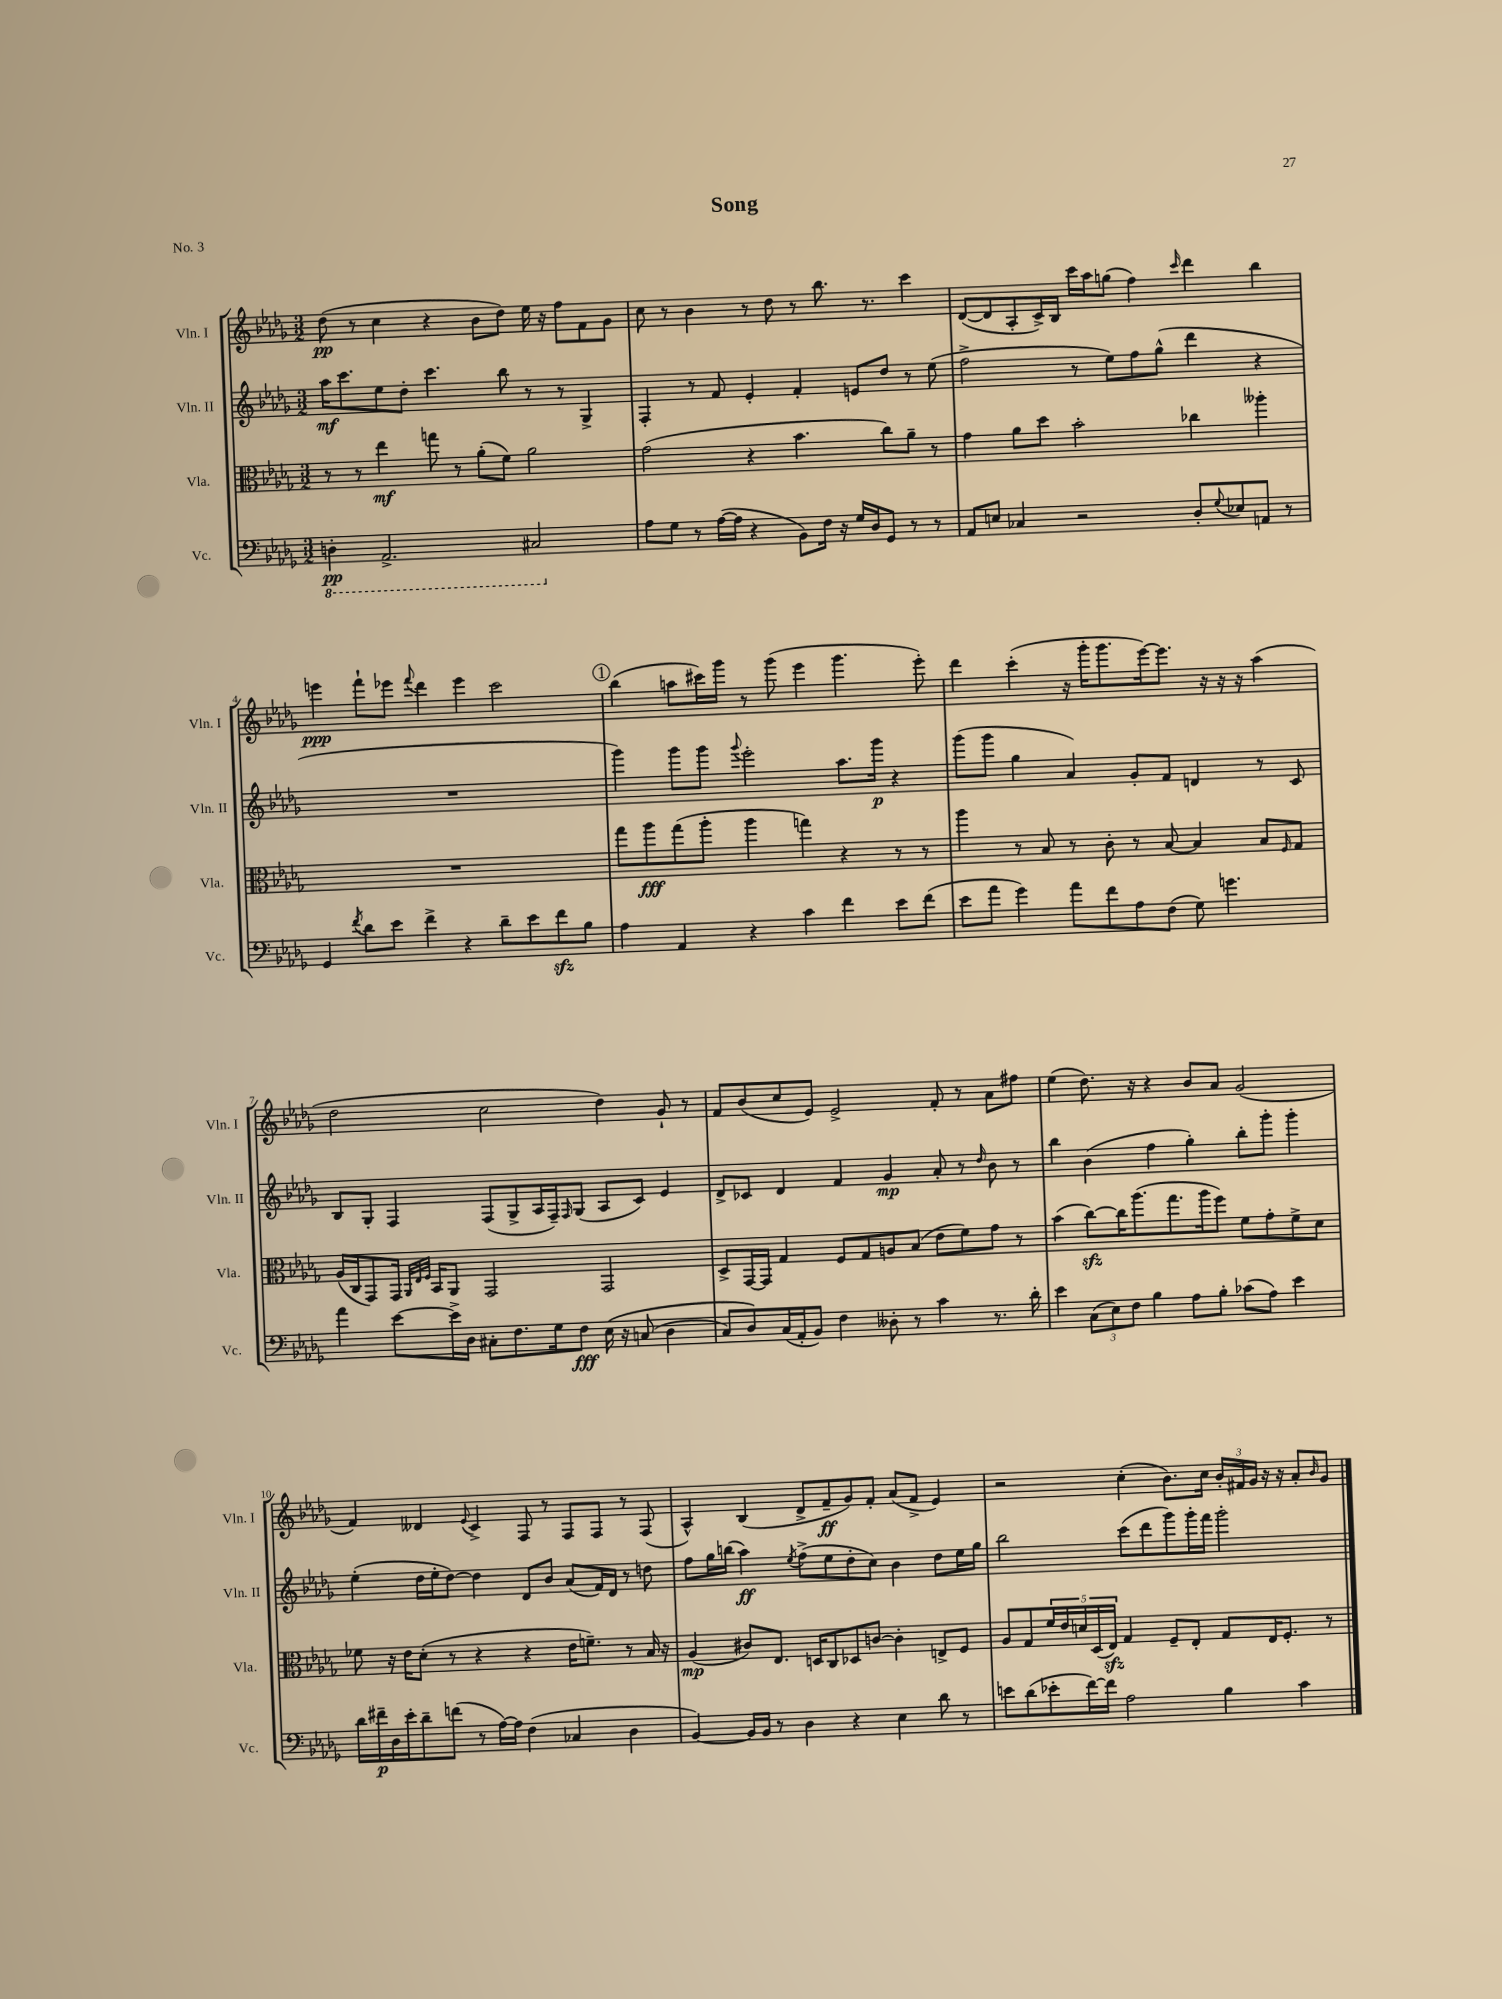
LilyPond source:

\header { title = "Song" piece = "No. 3" }
<<
\new StaffGroup <<
\new Staff = "s0" \with { instrumentName = "Vln. I" shortInstrumentName = "Vln. I" } {
    \clef treble \key des \major \numericTimeSignature \time 3/2
    des''8\pp( r8 c''4 r4 bes'8 des''8) ees''16 r16 f''8 f'8 ges'8 |
    c''8 r8 bes'4 r8 des''8 r8 bes''8. r8. c'''4 |
    des'8~( des'8 aes8-. c'16->) bes16 c'''16 aes''16 g''8( f''4) \grace { c'''16 } des'''4 bes''4 |
    e'''4\ppp f'''8-! ees'''8 \appoggiatura { f'''8 } des'''4 ees'''4 c'''2 |
    \mark \markup { \circle "1" } bes''4( a''8 cis'''16) ges'''16 r8 ges'''8( ees'''4 ges'''4. ees'''8-.) |
    des'''4 c'''4-.( r16 ges'''16-. ges'''8. ees'''16~) ees'''8. r16 r16 r16 aes''4( |
    des''2 c''2 des''4) ges'8-! r8 |
    f'8 bes'8( c''8 ees'8) ees'2-> f'8-. r8 aes'8 fis''8 |
    ees''4( des''8.) r16 r4 bes'8 aes'8 ges'2( |
    f'4) deses'4 \appoggiatura { ees'8 } c'4-> f8 r8 f8 f8 r8 f8( |
    aes4-^) bes4( des'8-> f'8--\ff ges'8) f'8-. aes'8( f'8-> ees'4) |
    r2 c''4-.( bes'8.) c''16 \tuplet 3/2 { bes'16-. fis'16 ges'16 } r16 r16 aes'8-. \grace { bes'16 } ges'8 \bar "|." |
}
\new Staff = "s1" \with { instrumentName = "Vln. II" shortInstrumentName = "Vln. II" } {
    \clef treble \key des \major \numericTimeSignature \time 3/2
    aes''16\mf c'''8. ees''8 des''8-. c'''4. bes''8 r8 r8 ges4-> |
    f4-. r8 f'8 ees'4-. f'4-. e'8 des''8 r8 ees''8( |
    f''2-> r8 ees''8) f''8 ges''8-^( des'''4 r4 |
    R1. |
    \mark \markup { \circle "1" } ges'''4) ges'''8 ges'''8 \appoggiatura { ges'''8 } ees'''2-. aes''8. ges'''16\p r4 |
    ges'''8( ges'''8 ges''4 aes'4) ges'8-. f'8 d'4 r8 c'8 |
    bes8 ges8-. f4 f8( ges8-> aes16 f16--) \grace { f16 } ges8( aes8 c'8) ees'4 |
    des'8-> ces'8 des'4 f'4 ges'4\mp aes'8-. r8 \grace { des''16 } bes'8 r8 |
    bes''4 bes'4( f''4 ges''4-.) bes''8-. ges'''8-. ges'''4-. |
    ees''4-.( des''16 ees''16-. des''8~) des''4 des'8 bes'8 aes'8( f'16) des'16 r8 d''8 |
    f''8 ges''16 b''16( aes''4\ff) \acciaccatura { ees''8 } f''8->( ees''8 des''8-. c''8) bes'4 des''8 ees''16 ges''16 |
    bes''2 c'''8( des'''8 ges'''8) ges'''16-. f'''16 ges'''2-. \bar "|." |
}
\new Staff = "s2" \with { instrumentName = "Vla." shortInstrumentName = "Vla." } {
    \clef alto \key des \major \numericTimeSignature \time 3/2
    r8 r8 ees''4\mf g''8 r8 aes'8-.( f'8) aes'2 |
    ges'2( r4 bes'4. c''8) aes'8-- r8 |
    ges'4 aes'8 des''8 bes'2-. ces''4 aeses''4-. |
    R1. |
    \mark \markup { \circle "1" } ges''8 aes''8\fff ges''8( aes''8-. aes''4 g''4) r4 r8 r8 |
    aes''4 r8 bes8 r8 c'8-. r8 bes8~ bes4 bes8 \grace { f16 } ges8 |
    aes16( c16 ges,8) ges,16 \grace { aes,32 ees32 f32 } bes,16 aes,8 ges,2 ges,2 |
    des8-> ges,16~ ges,16 ges4 f8 ges8 a8 bes8( ees'8 f'8) ges'8 r8 |
    bes'4( c''8~\sfz) c''16 aes''8.( ges''8. aes''16 f''8) f'8 ges'8-. f'8-> des'8 |
    fes'8 r16 ees'16 des'8-.( r8 r4 r4 ees'16 f'8.--) r8 bes16 r16 |
    aes4\mp( cis'8) ees8. d16 c8 des8 c'8~ c'4-. e8-> f8 |
    aes8 ges8 \tuplet 5/4 { f'16 ees'16 d'16 des16( ees16\sfz) } ges4 f8-- ees8-. ges8 ees16 f8.-. r8 \bar "|." |
}
\new Staff = "s3" \with { instrumentName = "Vc." shortInstrumentName = "Vc." } {
    \clef bass \key des \major \numericTimeSignature \time 3/2
    \ottava #-1 d,4-.\pp aes,,2.-> cis,2 \ottava #0 |
    aes8 ges8 r8 aes16~( aes16 r4 bes,8) f16 r16 ges16 des16 ges,8 r8 r8 |
    aes,8 e8 ces4 r2 des8-. \appoggiatura { ges8 } ees8 a,8 r8 |
    ges,4 \acciaccatura { f'8 } des'8 ees'8 f'4-> r4 des'8-- ees'8 f'8\sfz bes8 |
    \mark \markup { \circle "1" } aes4 aes,4 r4 c'4 f'4 ees'8 f'8( |
    ees'8 aes'8 ges'4) aes'8 f'8 aes8 f8( ges8) g'4. |
    aes'4 ees'8~ ees'16-> des16 cis8-. f8. ges16 f8\fff ees16\( r16 c8( des4 |
    c8) des8\) c16( aes,16-. bes,8) f4 deses8-. r8 c'4 r8. des'16-. |
    ees'4 \tuplet 3/2 { c8( ees8) f8 } bes4 aes8 bes8-. ces'8( aes8) ees'4 |
    des'16 fis'16--\p des16 ees'16-. des'8-- f'8( r8 aes16~) aes16 f4( ces4 des4 |
    bes,4~) bes,16 bes,16 r8 des4 r4 ees4 des'8 r8 |
    e'8 des'8( ees'8-. f'16~) f'16 aes2 bes4 c'4 \bar "|." |
}
>>
>>
